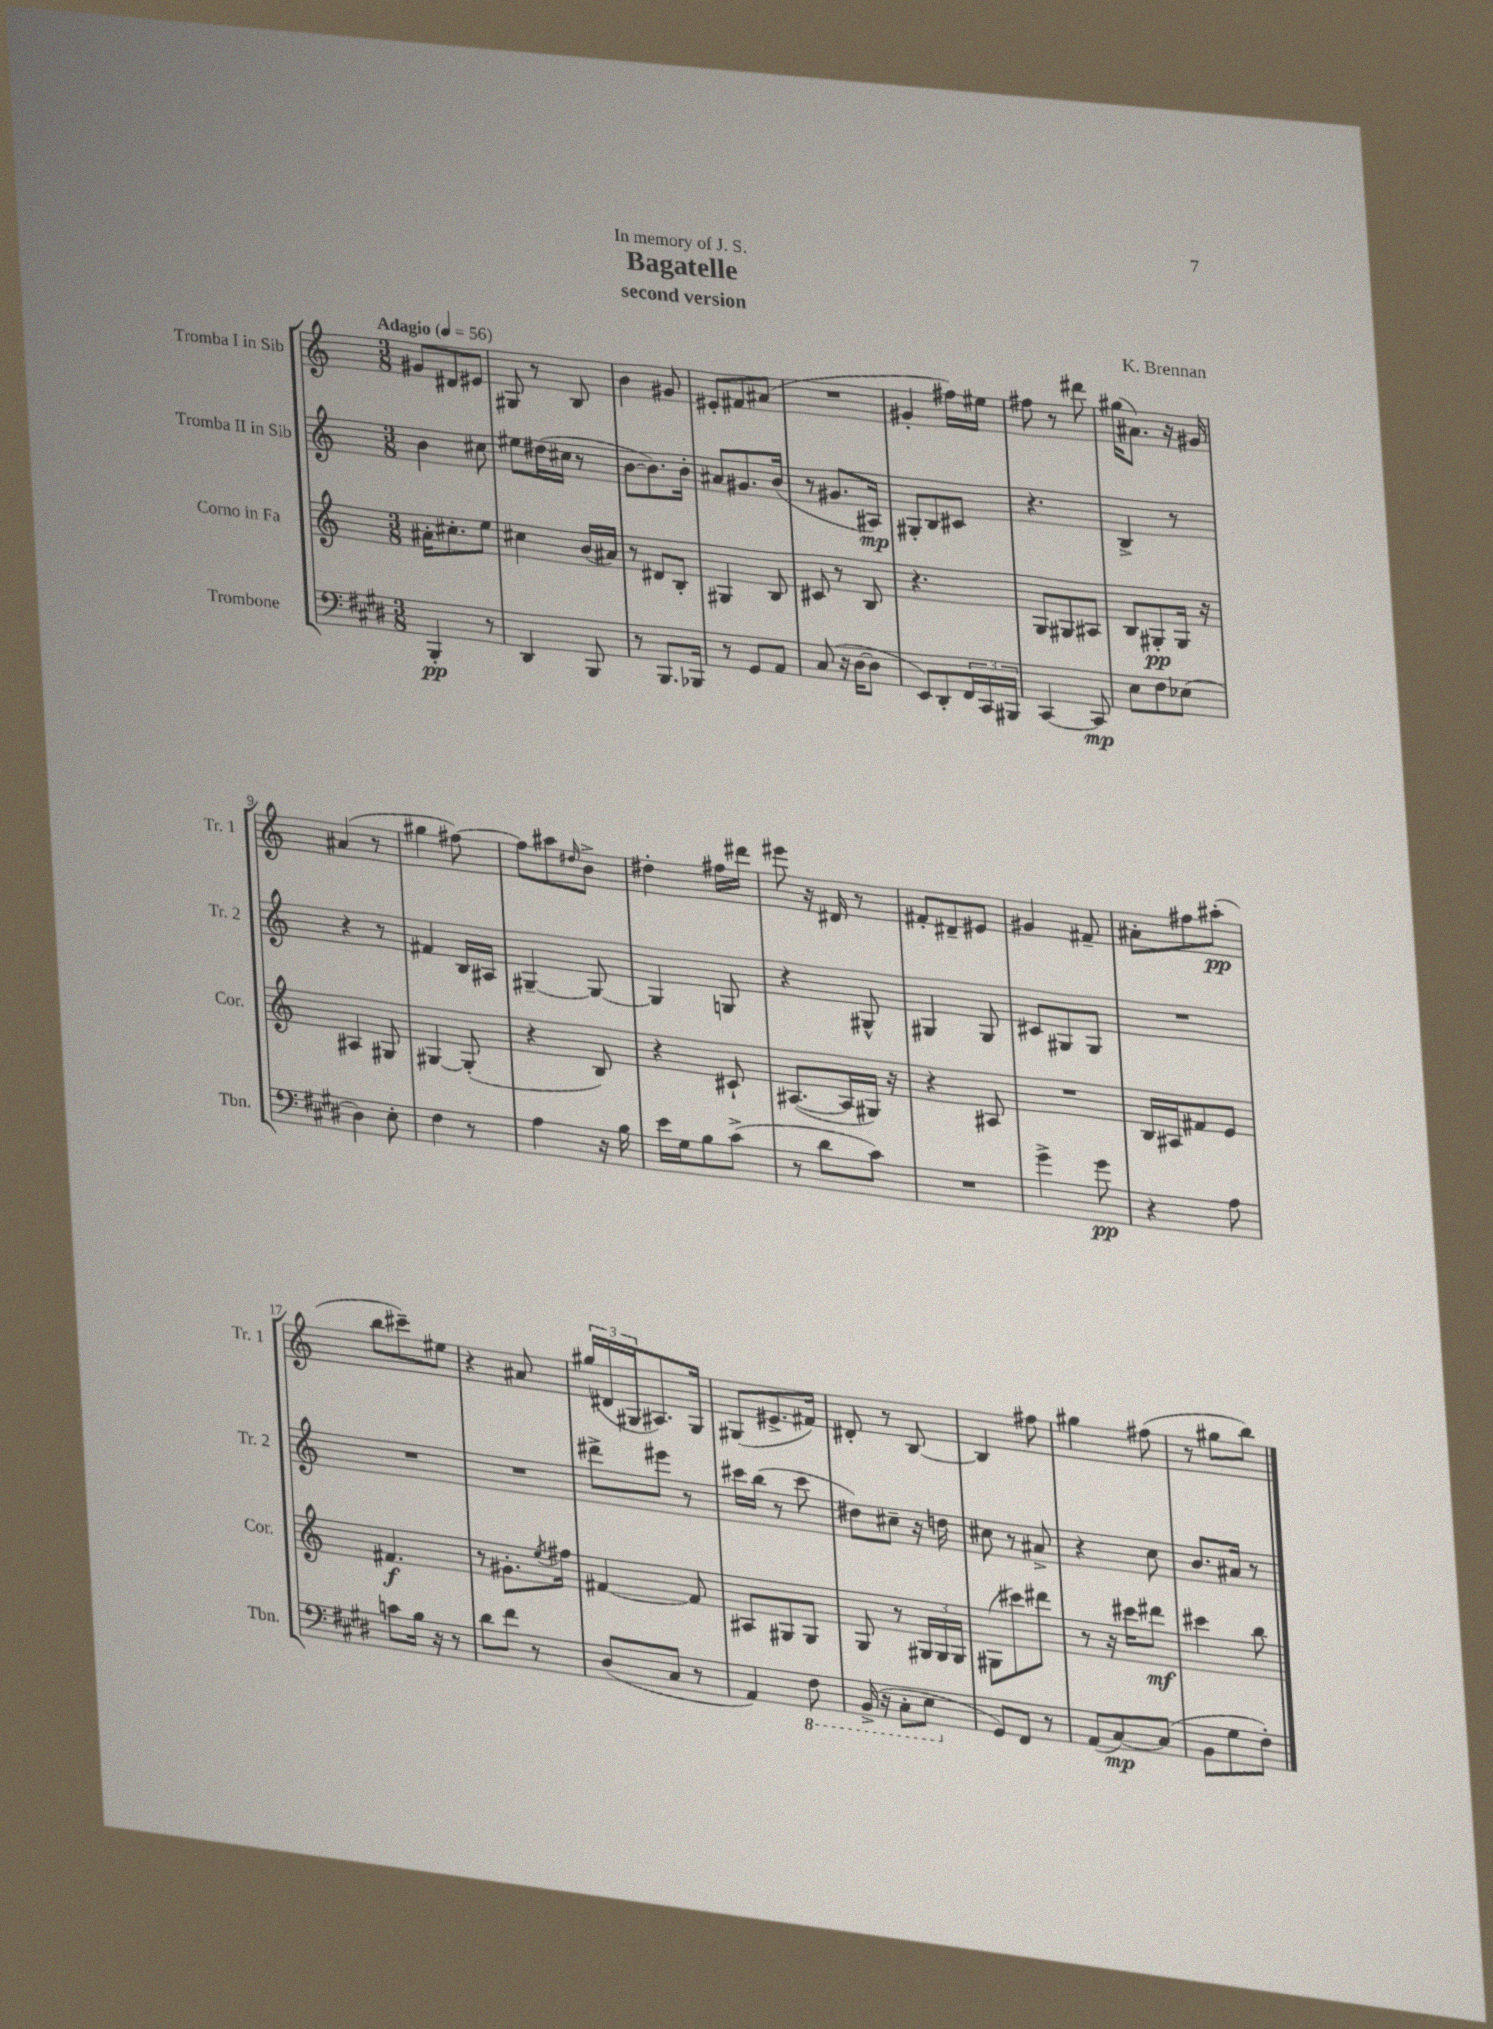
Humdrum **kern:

**kern	**dynam	**kern	**dynam	**kern	**dynam	**kern	**dynam
*part4	*part4	*part3	*part3	*part2	*part2	*part1	*part1
*staff4	*staff4	*staff3	*staff3	*staff2	*staff2	*staff1	*staff1
*I"Trombone	*	*I"Corno in Fa	*	*I"Tromba II in Sib	*	*I"Tromba I in Sib	*
*I'Tbn.	*	*I'Cor.	*	*I'Tr. 2	*	*I'Tr. 1	*
*clefF4	*	*clefG2	*	*clefG2	*	*clefG2	*
*k[f#c#g#d#]	*	*k[]	*	*k[]	*	*k[]	*
*M3/8	*	*M3/8	*	*M3/8	*	*M3/8	*
*MM56	*	*MM56	*	*MM56	*	*MM56	*
=1	=1	=1	=1	=1	=1	=1	=1
!	!	!	!	!	!	!LO:TX:a:B:t=Adagio	!
4BBB'/	pp	16a#X'\KL	.	4b\	.	8g#X/L	.
.	.	8.cc#X'\	.	.	.	.	.
.	.	.	.	.	.	8d#X/	.
8r	.	8ee\J	.	8cc#X\	.	8e#X/J	.
=2	=2	=2	=2	=2	=2	=2	=2
4DD#/	.	4cc#X\	.	8ee#X\L	.	8G#X/	.
.	.	.	.	(16dd#X\L	.	8r	.
.	.	.	.	16cc#X\JJ	.	.	.
8BBB/	.	(16b/LL	.	8r	.	8B/	.
.	.	16a#X/JJ)	.	.	.	.	.
=3	=3	=3	=3	=3	=3	=3	=3
8r	.	8r	.	[8b\L	.	4b\	.
8.BBB/L	.	8d#X/L	.	8.b\])	.	.	.
.	.	8B'/J	.	.	.	8g#X/	.
16BBB-X/Jk	.	.	.	16b'\Jk	.	.	.
=4	=4	=4	=4	=4	=4	=4	=4
8r	.	4G#X/	.	8a#X/L	.	8e#X'/L	.
8GG#/L	.	.	.	8.g#X/	.	8f#X/	.
8AA/J	.	8B/	.	.	.	(8a#X/J	.
.	.	.	.	(16b/Jk	.	.	.
=5	=5	=5	=5	=5	=5	=5	=5
(8C#/	.	8c#X/	.	8r	.	4.r	.
16r	.	8r	.	8.g#X/L	.	.	.
[16D#\KL	.	.	.	.	.	.	.
8D#\J]	.	8B/	.	.	.	.	.
.	.	.	.	16A#X/Jk)	mp	.	.
=6	=6	=6	=6	=6	=6	=6	=6
8EE/L)	.	4.r	.	8G#X'/L	.	4g#X'/	.
8DD#'/	.	.	.	8B/	.	.	.
24FF#/L	.	.	.	8c#X/J	.	16ff#X\LL)	.
24CC#/	.	.	.	.	.	.	.
.	.	.	.	.	.	16ee#X\JJ	.
24BBB#X/JJ	.	.	.	.	.	.	.
=7	=7	=7	=7	=7	=7	=7	=7
[4CC#/	.	8G/L	.	4.r	.	8ff#X\	.
.	.	8G#X/	.	.	.	8r	.
8CC#/]	mp	8A#X/J	.	.	.	8ddd#X\	.
=8	=8	=8	=8	=8	=8	=8	=8
8E\L	.	8B/L	.	4B^/	.	(16gg#X\KL	.
.	.	.	.	.	.	8.a#X\J)	.
8F#\	.	8G#X'/	pp	.	.	.	.
(8E-X\J	.	16G#/Jk	.	8r	.	16r	.
.	.	16r	.	.	.	16g#X/	.
!!LO:LB:g=z
=9	=9	=9	=9	=9	=9	=9	=9
4D#\)	.	4A#X/	.	4r	.	(4a#X/	.
8E'\	.	8G#X/	.	8r	.	8r	.
=10	=10	=10	=10	=10	=10	=10	=10
4F#\	.	[4G#X/	.	4f#X/	.	4gg#X\	.
8r	.	(8G#'/]	.	16B/LL	.	[8ff#X\)	.
.	.	.	.	16A#X/JJ	.	.	.
=11	=11	=11	=11	=11	=11	=11	=11
4A\	.	4r	.	[4G#X~/	.	8ff#\L]	.
.	.	.	.	.	.	8aa#X\	.
.	.	.	.	.	.	16qqdd#X/	.
16r	.	8B/)	.	8G#/_	.	8b^\J	.
16B\	.	.	.	.	.	.	.
=12	=12	=12	=12	=12	=12	=12	=12
16e\LL	.	4r	.	4G#/]	.	4dd#X'\	.
16G#\J	.	.	.	.	.	.	.
8B\	.	.	.	.	.	.	.
(8c#^\J	.	8c#X`/	.	8Gn/	.	16ff#X\LL	.
.	.	.	.	.	.	16ddd#X\JJ	.
=13	=13	=13	=13	=13	=13	=13	=13
8r	.	([8.A#X/L	.	4r	.	8eee#X\	.
8d#\L	.	.	.	.	.	16r	.
.	.	16A#/L]	.	.	.	16d#X/	.
8c#\J)	.	16G#X/JJ)	.	8G#X^^/	.	8r	.
.	.	16r	.	.	.	.	.
=14	=14	=14	=14	=14	=14	=14	=14
4.r	.	4r	.	4G#X/	.	8f#X'/L	.
.	.	.	.	.	.	8d#X~/	.
.	.	8A#X/	.	8G#/	.	8e#X/J	.
=15	=15	=15	=15	=15	=15	=15	=15
4g#^\	.	4.r	.	8c#X/L	.	4g#X/	.
.	.	.	.	8G#X/	.	.	.
8g#\	pp	.	.	8G#/J	.	8f#X~/	.
=16	=16	=16	=16	=16	=16	=16	=16
4r	.	16B/LL	.	4.r	.	8a#X'\L	.
.	.	16A#X/J	.	.	.	.	.
.	.	8f#X/	.	.	.	8ff#X\	.
8A\	.	8e/J	.	.	.	(8aa#X'\J	pp
!!LO:LB:g=z
=17	=17	=17	=17	=17	=17	=17	=17
8cn\L	.	4.f#X/	f	4.r	.	8bb\L	.
16B\Jk	.	.	.	.	.	8ccc#X~\)	.
16r	.	.	.	.	.	.	.
8r	.	.	.	.	.	8ee#X\J	.
=18	=18	=18	=18	=18	=18	=18	=18
8d#\L	.	8r	.	4.r	.	4r	.
8f#\J	.	8.g#X'\L	.	.	.	.	.
8r	.	.	.	.	.	8a#X/	.
.	.	8qee/	.	.	.	.	.
.	.	16ff#X\Jk	.	.	.	.	.
=19	=19	=19	=19	=19	=19	=19	=19
(8D#/L	.	[4f#X/	.	8ddd#X^\L	.	(24gg#X/LL	.
.	.	.	.	.	.	24d#X/	.
.	.	.	.	.	.	24G#X/J	.
8C#/J	.	.	.	8eee#X\J	.	8.A#X/)	.
8r	.	8f#/]	.	8r	.	.	.
.	.	.	.	.	.	16G#/Jk	.
=20	=20	=20	=20	=20	=20	=20	=20
4AA/)	.	8A#X/L	.	16ccc#X\LL	.	(8G#X/L	.
.	.	.	.	(16bb\JJ	.	.	.
.	.	8G#X/	.	8r	.	8.e#X^/	.
*8ba	*	*	*	*	*	*	*
8FF#\	.	8G#/J	.	8ccc#\	.	.	.
.	.	.	.	.	.	16f#X/Jk)	.
=21	=21	=21	=21	=21	=21	=21	=21
(16BBB^/	.	8G/	.	8dd#X\L)	.	8d#X'/	.
16r	.	.	.	.	.	.	.
8CC#'\L	.	8r	.	8cc#X~\J	.	8r	.
8EE\J	.	24G#X/LL	.	16r	.	[8B/	.
.	.	24G#/	.	.	.	.	.
.	.	.	.	16ddn\	.	.	.
.	.	24G#/JJ	.	.	.	.	.
=22	=22	=22	=22	=22	=22	=22	=22
*X8ba	*	*	*	*	*	*	*
8GG#/L)	.	(8G#X\L	.	8cc#X\	.	4B/]	.
8FF#/J	.	8ccc#X\)	.	8r	.	.	.
8r	.	8ddd#X\J	.	8a#X^/	.	8ff#X\	.
=23	=23	=23	=23	=23	=23	=23	=23
(8AA/L	.	8r	.	4r	.	4gg#X\	.
[8C#/)	mp	16r	.	.	.	.	.
.	.	16ccc#X\KL	.	.	.	.	.
(8C#/J]	.	8ddd#X\J	mf	8cc\	.	(8ff#X\	.
=24	=24	=24	=24	=24	=24	=24	=24
8BB\L	.	4ccc#X\	.	8.b/L	.	8r	.
8G#\	.	.	.	.	.	8gg#X\L	.
.	.	.	.	16a#X/Jk	.	.	.
8F#'\J)	.	8bb\	.	8r	.	8bb\J)	.
==	==	==	==	==	==	==	==
*-	*-	*-	*-	*-	*-	*-	*-
